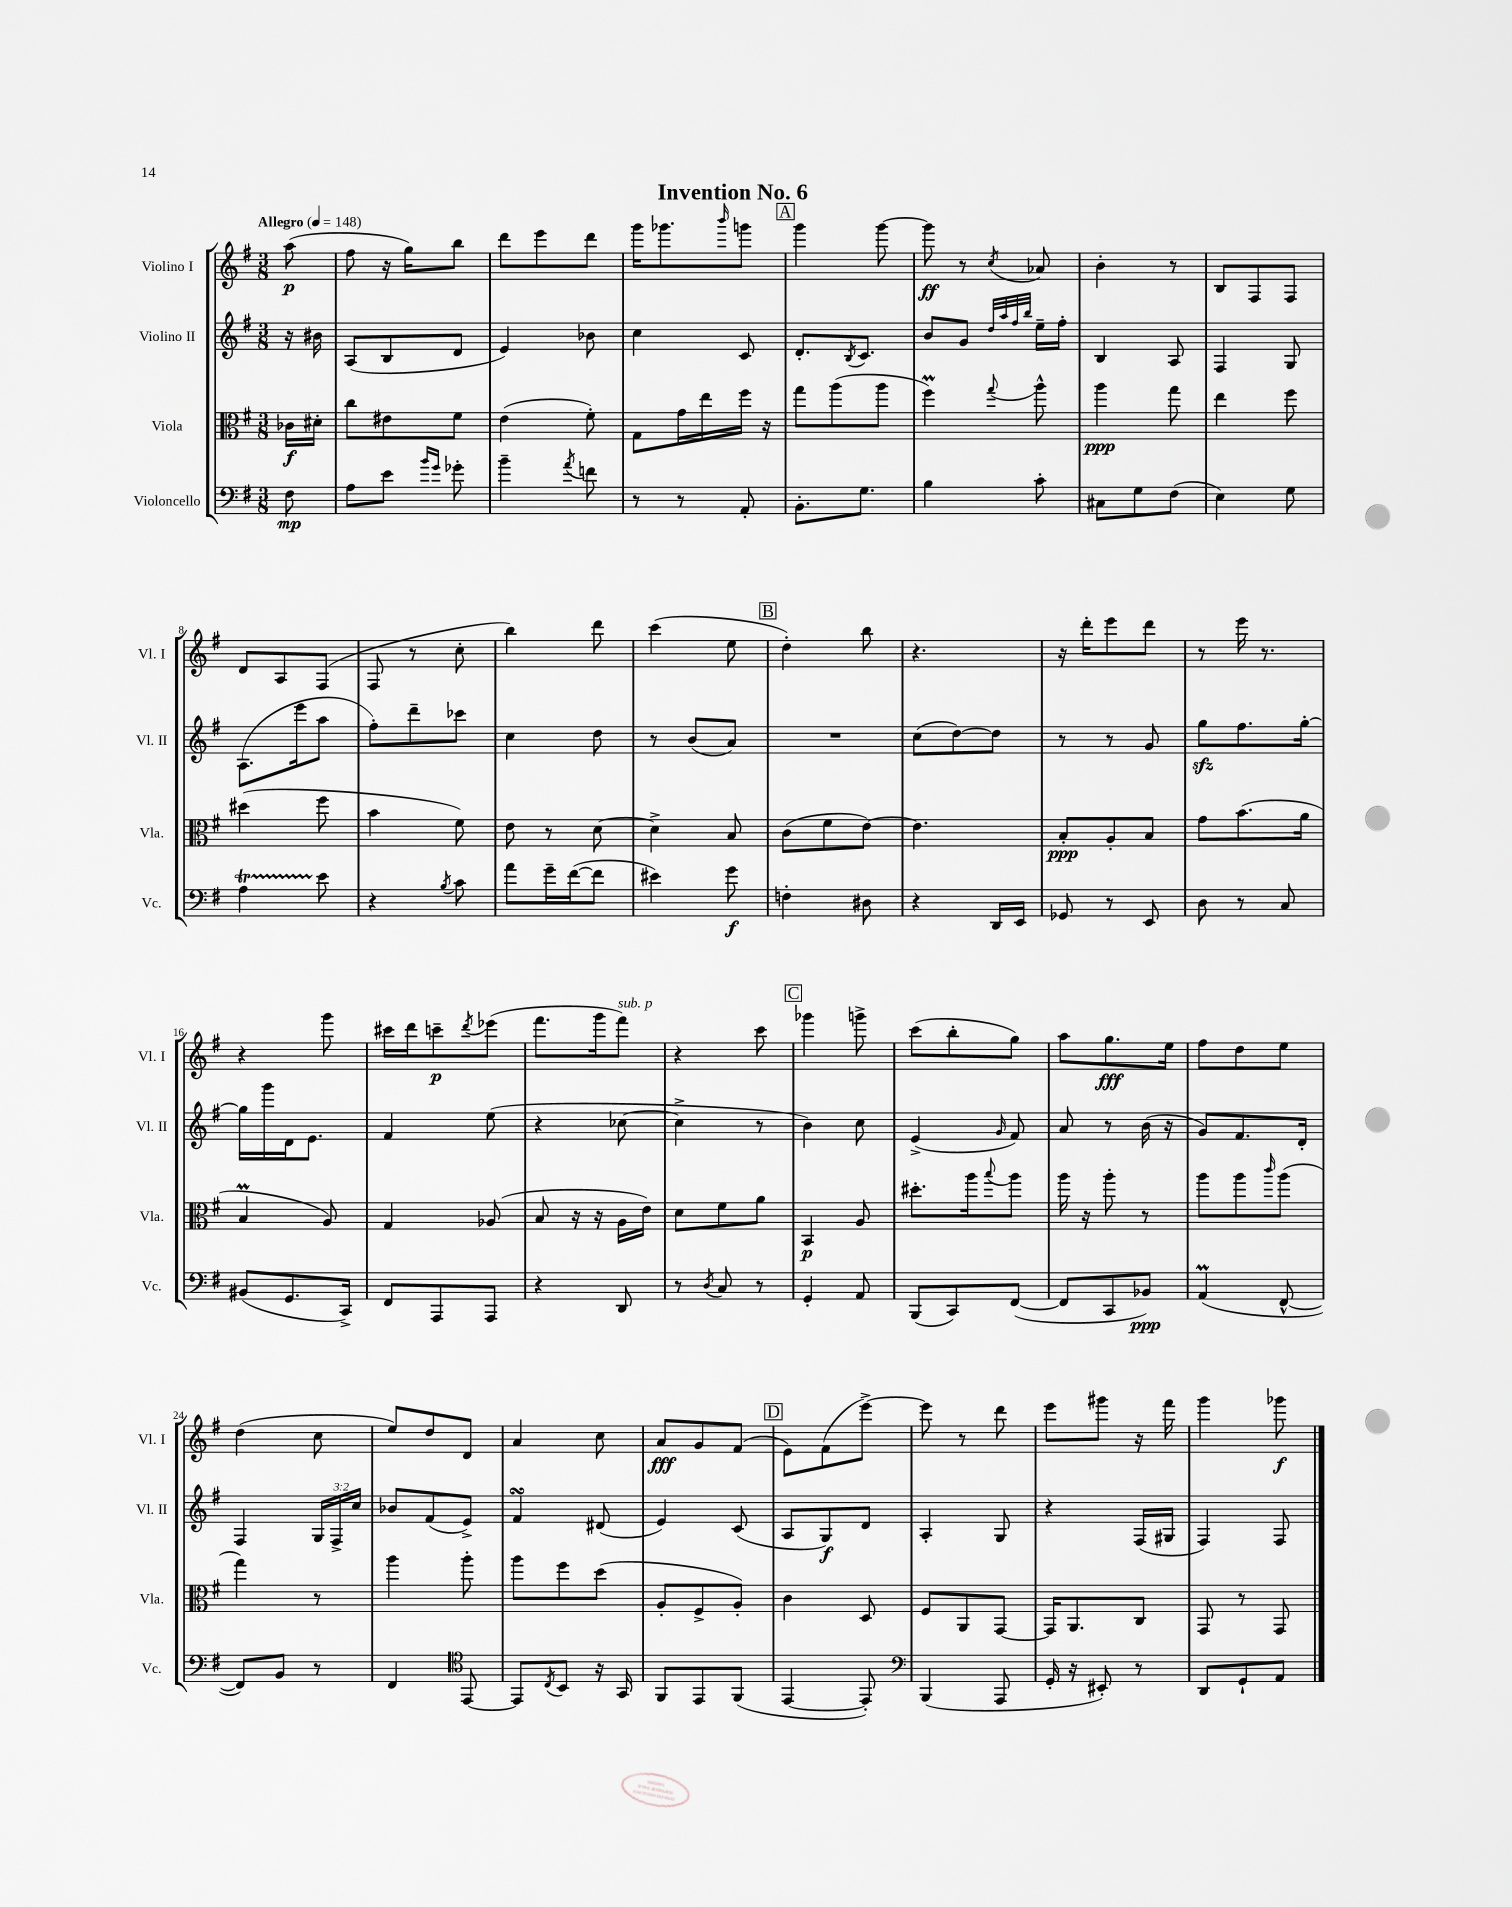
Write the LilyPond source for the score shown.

\header { title = "Invention No. 6" }
<<
\new StaffGroup <<
\new Staff = "s0" \with { instrumentName = "Violino I" shortInstrumentName = "Vl. I" } {
    \clef treble \key g \major \numericTimeSignature \time 3/8 \partial 8 \tempo "Allegro" 4 = 148
    a''8\p( |
    fis''8 r16 g''16) b''8 |
    d'''8 e'''8 d'''8 |
    g'''16 ges'''8. \grace { b'''16 } g'''8 |
    \mark \markup { \box "A" } g'''4 g'''8~ |
    g'''8\ff r8 \acciaccatura { c''8 } aes'8 |
    b'4-. r8 |
    b8 fis8 fis8 |
    d'8 a8 fis8( |
    fis8 r8 c''8-. |
    b''4) d'''8 |
    c'''4( e''8 |
    \mark \markup { \box "B" } d''4-.) b''8 |
    r4. |
    r16 d'''16-. e'''8 d'''8 |
    r8 e'''16 r8. |
    r4 g'''8 |
    cis'''16 d'''16 c'''8--\p \acciaccatura { d'''8 } ees'''8( |
    fis'''8. g'''16 fis'''8^\markup { \italic "sub. p" }) |
    r4 c'''8 |
    \mark \markup { \box "C" } ges'''4 g'''8-> |
    c'''8( b''8-. g''8) |
    a''8 g''8.\fff e''16 |
    fis''8 d''8 e''8 |
    d''4( c''8 |
    e''8) d''8 d'8 |
    a'4 c''8 |
    a'8\fff g'8 fis'8( |
    \mark \markup { \box "D" } e'8) fis'8( e'''8~->) |
    e'''8 r8 d'''8 |
    e'''8 gis'''8 r16 fis'''16 |
    g'''4 ges'''8\f \bar "|." |
}
\new Staff = "s1" \with { instrumentName = "Violino II" shortInstrumentName = "Vl. II" } {
    \clef treble \key g \major \numericTimeSignature \time 3/8 \override Staff.TupletNumber.text = #tuplet-number::calc-fraction-text \partial 8
    r16 bis'16 |
    a8( b8 d'8 |
    e'4) bes'8 |
    c''4 c'8 |
    \mark \markup { \box "A" } d'8.-. \acciaccatura { b8 } c'8. |
    b'8 g'8 \grace { d''32 a''32 fis''32 b''32 } e''16-- fis''16-. |
    b4 a8 |
    fis4 g8 |
    a8.( e'''16 a''8 |
    fis''8-.) d'''8-- ces'''8 |
    c''4 d''8 |
    r8 b'8( a'8) |
    \mark \markup { \box "B" } R4. |
    c''8( d''8~) d''8 |
    r8 r8 g'8 |
    g''8\sfz fis''8. g''16~-. |
    g''16 g'''16 d'16 e'8. |
    fis'4 e''8( |
    r4 ces''8~ |
    ces''4-> r8 |
    \mark \markup { \box "C" } b'4) c''8 |
    e'4->( \grace { g'16 } fis'8) |
    a'8 r8 b'16( r16 |
    g'8) fis'8. d'16-. |
    fis4 \tuplet 3/2 { g16 fis16-> c''16 } |
    bes'8 fis'8( e'8->) |
    fis'4\turn dis'8( |
    e'4) c'8( |
    \mark \markup { \box "D" } a8 g8\f) d'8 |
    a4-. g8 |
    r4 fis16( gis16 |
    fis4) fis8 \bar "|." |
}
\new Staff = "s2" \with { instrumentName = "Viola" shortInstrumentName = "Vla." } {
    \clef alto \key g \major \numericTimeSignature \time 3/8 \partial 8
    ces'16\f dis'16-. |
    c''8 eis'8 fis'8 |
    e'4( fis'8-.) |
    g8 g'16 e''16 fis''16 r16 |
    \mark \markup { \box "A" } g''8 a''8( a''8 |
    fis''4\prall) \appoggiatura { g''8 } a''8-^ |
    a''4\ppp g''8 |
    e''4 fis''8 |
    dis''4( fis''8 |
    b'4 fis'8) |
    e'8 r8 d'8~ |
    d'4-> b8 |
    \mark \markup { \box "B" } c'8( fis'8 e'8~) |
    e'4. |
    b8-.\ppp a8-. b8 |
    g'8 b'8.( a'16 |
    b4\prall a8) |
    g4 aes8( |
    b8 r16 r16 a16 e'16) |
    d'8 fis'8 a'8 |
    \mark \markup { \box "C" } b,4\p a8 |
    dis''8.-. a''16 \appoggiatura { b''8 } a''8 |
    a''16 r16 a''8-. r8 |
    a''8 a''8 \grace { c'''16 } a''8( |
    g''4) r8 |
    a''4 a''8-. |
    a''8 fis''8 d''8( |
    a8-. fis8-> a8-.) |
    \mark \markup { \box "D" } c'4 d8 |
    fis8 a,8 g,8~ |
    g,16 a,8. c8 |
    g,8 r8 g,8 \bar "|." |
}
\new Staff = "s3" \with { instrumentName = "Violoncello" shortInstrumentName = "Vc." } {
    \clef bass \key g \major \numericTimeSignature \time 3/8 \partial 8
    fis8\mp |
    a8 e'8 \grace { b'16 g'16 } ges'8-. |
    b'4-- \acciaccatura { a'8 } f'8 |
    r8 r8 a,8-. |
    \mark \markup { \box "A" } b,8.-. g8. |
    b4 c'8-. |
    cis8 g8 fis8( |
    e4) g8 |
    a4\startTrillSpan e'8\stopTrillSpan |
    r4 \acciaccatura { b8 } c'8 |
    a'8 g'16-- fis'16~( fis'8 |
    eis'4) g'8\f |
    \mark \markup { \box "B" } f4-. dis8 |
    r4 d,16 e,16 |
    ges,8 r8 e,8 |
    d8 r8 c8 |
    bis,8( g,8. c,16->) |
    fis,8 a,,8 a,,8 |
    r4 d,8 |
    r8 \acciaccatura { d8 } c8 r8 |
    \mark \markup { \box "C" } g,4-. a,8 |
    b,,8( c,8) fis,8~( |
    fis,8 c,8 bes,8\ppp) |
    a,4\prall( fis,8~-^ |
    fis,8) b,8 r8 |
    fis,4 \clef tenor e,8~ |
    e,8 \acciaccatura { c8 } b,8 r16 g,16 |
    fis,8 e,8 fis,8( |
    \mark \markup { \box "D" } e,4~ e,8-.) |
    \clef bass b,,4( a,,8 |
    g,16-. r16 eis,8-.) r8 |
    d,8 g,8-! a,8 \bar "|." |
}
>>
>>
